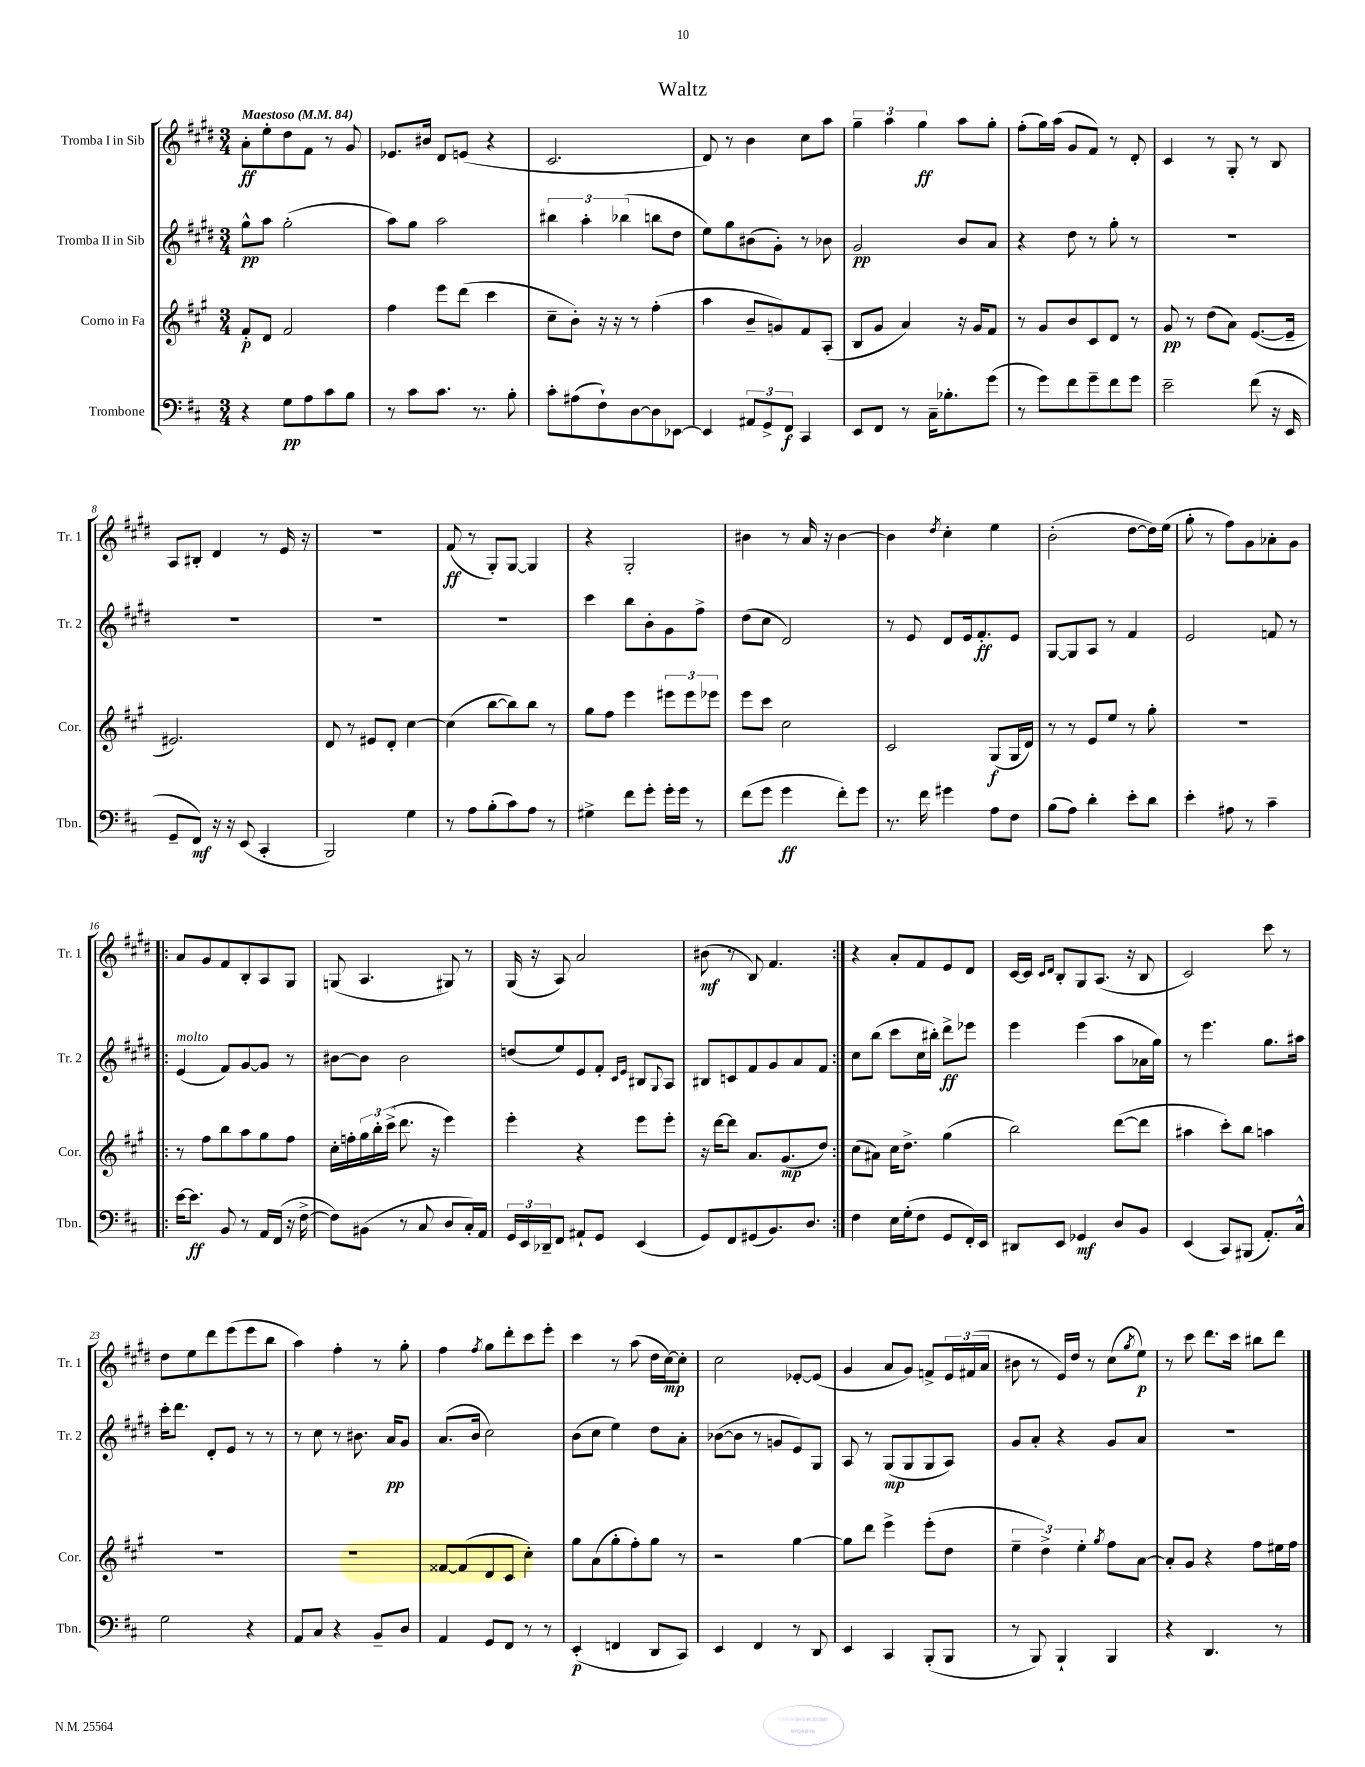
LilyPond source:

\header { title = "Waltz" }
<<
\new StaffGroup <<
\new Staff = "s0" \with { instrumentName = "Tromba I in Sib" shortInstrumentName = "Tr. 1" } {
    \clef treble \key e \major \numericTimeSignature \time 3/4 \tempo "Maestoso" 4 = 84
    a'8-.\ff e''8-. dis''8 fis'8 r8 gis'8 |
    ees'8. bis'16 dis'8 e'8( r4 |
    cis'2. |
    dis'8) r8 b'4 cis''8 a''8 |
    \tuplet 3/2 { gis''4-- a''4 gis''4\ff } a''8 gis''8-. |
    fis''8-.( gis''16) a''16( gis'8 fis'8) r8 dis'8-. |
    cis'4 r8 gis8-. r8 b8 |
    a8 bis8-. dis'4 r8 e'16 r16 |
    R2. |
    fis'8\ff( r8 gis8-.) gis8~ gis4 |
    r4 gis2-. |
    bis'4 r8 a'16 r16 bis'4~ |
    bis'4 \acciaccatura { dis''8 } cis''4-. e''4 |
    b'2-.( dis''8~ dis''16) e''16( |
    gis''8-. r8 fis''8) gis'8 aes'8-. gis'8 |
    \repeat volta 2 { a'8 gis'8 fis'8 b8-. a8 gis8 |
    g8( a4. gis8) r8 |
    gis16( r16 a8) a'2 |
    bis'8\mf( r8 b8) fis'4. | }
    r4 a'8-. fis'8 e'8 dis'8 |
    cis'16~ cis'16 \grace { cis'16 dis'16 } b8-. gis8 a8.( r16 b8 |
    cis'2) cis'''8 r8 |
    dis''8 e''8 dis'''8 e'''8( e'''8 b''8 |
    a''4) fis''4-. r8 gis''8-. |
    fis''4 \acciaccatura { fis''8 } gis''8 dis'''8-. cis'''8 e'''8-. |
    cis'''4 r8 a''8( dis''16 cis''16~\mp) cis''8-. |
    cis''2 ees'8~-. ees'8( |
    gis'4 a'8 gis'8) f'8-> \tuplet 3/2 { e'16 fis'16( a'16 } |
    bis'8 r8 e'16) dis''16 r8 cis''8( \acciaccatura { gis''8 } e''8\p) |
    r8 cis'''8 dis'''8. cis'''16 bis''8 dis'''8 \bar "|." |
}
\new Staff = "s1" \with { instrumentName = "Tromba II in Sib" shortInstrumentName = "Tr. 2" } {
    \clef treble \key e \major \numericTimeSignature \time 3/4
    gis''8-^\pp a''8 gis''2-.( |
    a''8) gis''8 a''2 |
    \tuplet 3/2 { bis''4 a''4-. bes''4( } b''8 dis''8 |
    e''8) gis''8 bis'8( gis'8-.) r8 bes'8 |
    gis'2\pp b'8 a'8 |
    r4 dis''8 r8 gis''8-. r8 |
    R2. |
    R2. |
    R2. |
    R2. |
    cis'''4 b''8 b'8-. gis'8 fis''8-> |
    dis''8( cis''8 dis'2) |
    r8 e'8 dis'8 e'16 fis'8.-.\ff e'8 |
    gis8~ gis8 a8 r8 fis'4 |
    e'2 f'8 r8 |
    \repeat volta 2 { e'4^\markup { \italic "molto" }( fis'8) gis'8~ gis'8 r8 |
    bis'8~ bis'8 bis'2 |
    d''8( e''8) e'8 fis'8-. \grace { cis'16 e'16 } bis8 \appoggiatura { gis8 } a8 |
    bis8 c'8 fis'8 gis'8 a'8 fis'8 | }
    cis''8 b''8( cis'''8 cis''16 bis''16-.) dis'''8->\ff ees'''8 |
    e'''4 e'''4( a''8 aes'16 gis''16) |
    r8 e'''4. gis''8. ais''16 |
    cis'''16-. dis'''8. dis'8-. e'8 r8 r8 |
    r8 cis''8 r8 bis'8. a'16\pp gis'8 |
    a'8.( b'16 cis''2) |
    b'8( cis''8 e''4) dis''8 a'8-. |
    bes'8~( bes'8 r8 g'8 e'8) gis8 |
    a8 r8 gis8\mp( gis8 gis8 a8) |
    gis'8 a'8-. r4 gis'8 a'8 |
    R2. \bar "|." |
}
\new Staff = "s2" \with { instrumentName = "Corno in Fa" shortInstrumentName = "Cor." } {
    \clef treble \key a \major \numericTimeSignature \time 3/4
    fis'8-.\p d'8 fis'2 |
    fis''4 e'''8 d'''8( cis'''4 |
    cis''8-- b'8-.) r16 r16 r8 fis''4-.( |
    a''4 b'8-- g'8) fis'8 a8-.( |
    b8 gis'8 a'4) r16 gis'16 fis'8 |
    r8 gis'8 b'8 cis'8 d'8 r8 |
    gis'8\pp r8 d''8( a'8) e'8.~( e'16-- |
    eis'2.) |
    d'8 r8 eis'8 d'8-. cis''4~ |
    cis''4( b''8~ b''8) b''8 r8 |
    gis''8 fis''8 e'''4 \tuplet 3/2 { eis'''8 eis'''8 ees'''8 } |
    e'''8 cis'''8 cis''2 |
    cis'2 gis8\f( gis16 d'16) |
    r8 r8 e'8 e''8 r8 gis''8-. |
    R2. |
    \repeat volta 2 { r8 fis''8 b''8 a''8 gis''8 fis''8 |
    cis''16-. f''16-. \tuplet 3/2 { gis''16 b''16-. cis'''16->( } d'''8. r16 e'''4) |
    e'''4-. r4 e'''8 e'''8-. |
    r16 d'''16~ d'''8 a'8. gis'8.\mp( d''8) | }
    cis''8( ais'8) cis''16 d''8.-> gis''4( |
    b''2) d'''8~( d'''8 |
    ais''4 cis'''8-.) b''8 a''4 |
    R2. |
    R2. |
    fisis'8~ fisis'8( d'8 cis'8 cis''4-.) |
    gis''8 a'8( gis''8-. fis''8-.) gis''8 r8 |
    r2 gis''4~ |
    gis''8 d'''8 e'''4-> e'''8-.( d''8 |
    \tuplet 3/2 { e''4-- d''4->) e''4-. } \acciaccatura { gis''8 } fis''8 a'8~ |
    a'8-. gis'8 r4 fis''8 eis''16 fis''16 \bar "|." |
}
\new Staff = "s3" \with { instrumentName = "Trombone" shortInstrumentName = "Tbn." } {
    \clef bass \key d \major \numericTimeSignature \time 3/4
    r4 g8\pp a8 cis'8 b8 |
    r8 cis'8 cis'8. r8. b8-. |
    cis'8-. ais8( fis8-!) d8~ d8 ees,8~ |
    ees,4 \tuplet 3/2 { ais,8 g,8-> fis,8\f } cis,4 |
    e,8 fis,8 r8 cis16-- bes8.-. g'8( |
    r8 g'8) fis'8 g'8-- fis'8 g'8 |
    e'2-- fis'8( r16 e,16 |
    g,8-- fis,8\mf) r16 r16 e,8( cis,4-. |
    b,,2) g4 |
    r8 a8 b8-.( cis'8) a8 r8 |
    gis4-> fis'8 g'8-. g'16-. g'16 r8 |
    fis'8( g'8 g'4\ff fis'8-.) g'8 |
    r8. fis'16 gis'4 a8 fis8 |
    b8( a8) d'4-. e'8-. d'8 |
    e'4-. ais8 r8 cis'4-- |
    \repeat volta 2 { e'16~ e'8.\ff b,8 r8 a,16 fis,16( r16 fis16~-> |
    fis8) bis,8( r8 cis8 d8 cis16-.) a,16 |
    \tuplet 3/2 { g,16 e,16 des,16-- } fis,8 ais,8-! g,8 e,4( |
    g,8) fis,8 gis,8( b,8.) d8. | }
    fis4 e16 g16-.( fis8 g,8 fis,16-.) e,16 |
    dis,8 e,8 ges,4\mf d8 b,8 |
    e,4( cis,8) bis,,8( a,8.-.) cis16-^ |
    g2 r4 |
    a,8 cis8 r4 b,8-- d8 |
    a,4 g,8 fis,8 r8 r8 |
    e,4-.\p( f,4 d,8 cis,8) |
    e,4 fis,4 r8 d,8 |
    e,4 cis,4 b,,8-.( b,,8 |
    r8 b,,8) b,,4-! b,,4 |
    r4 d,4. r8 \bar "|." |
}
>>
>>
